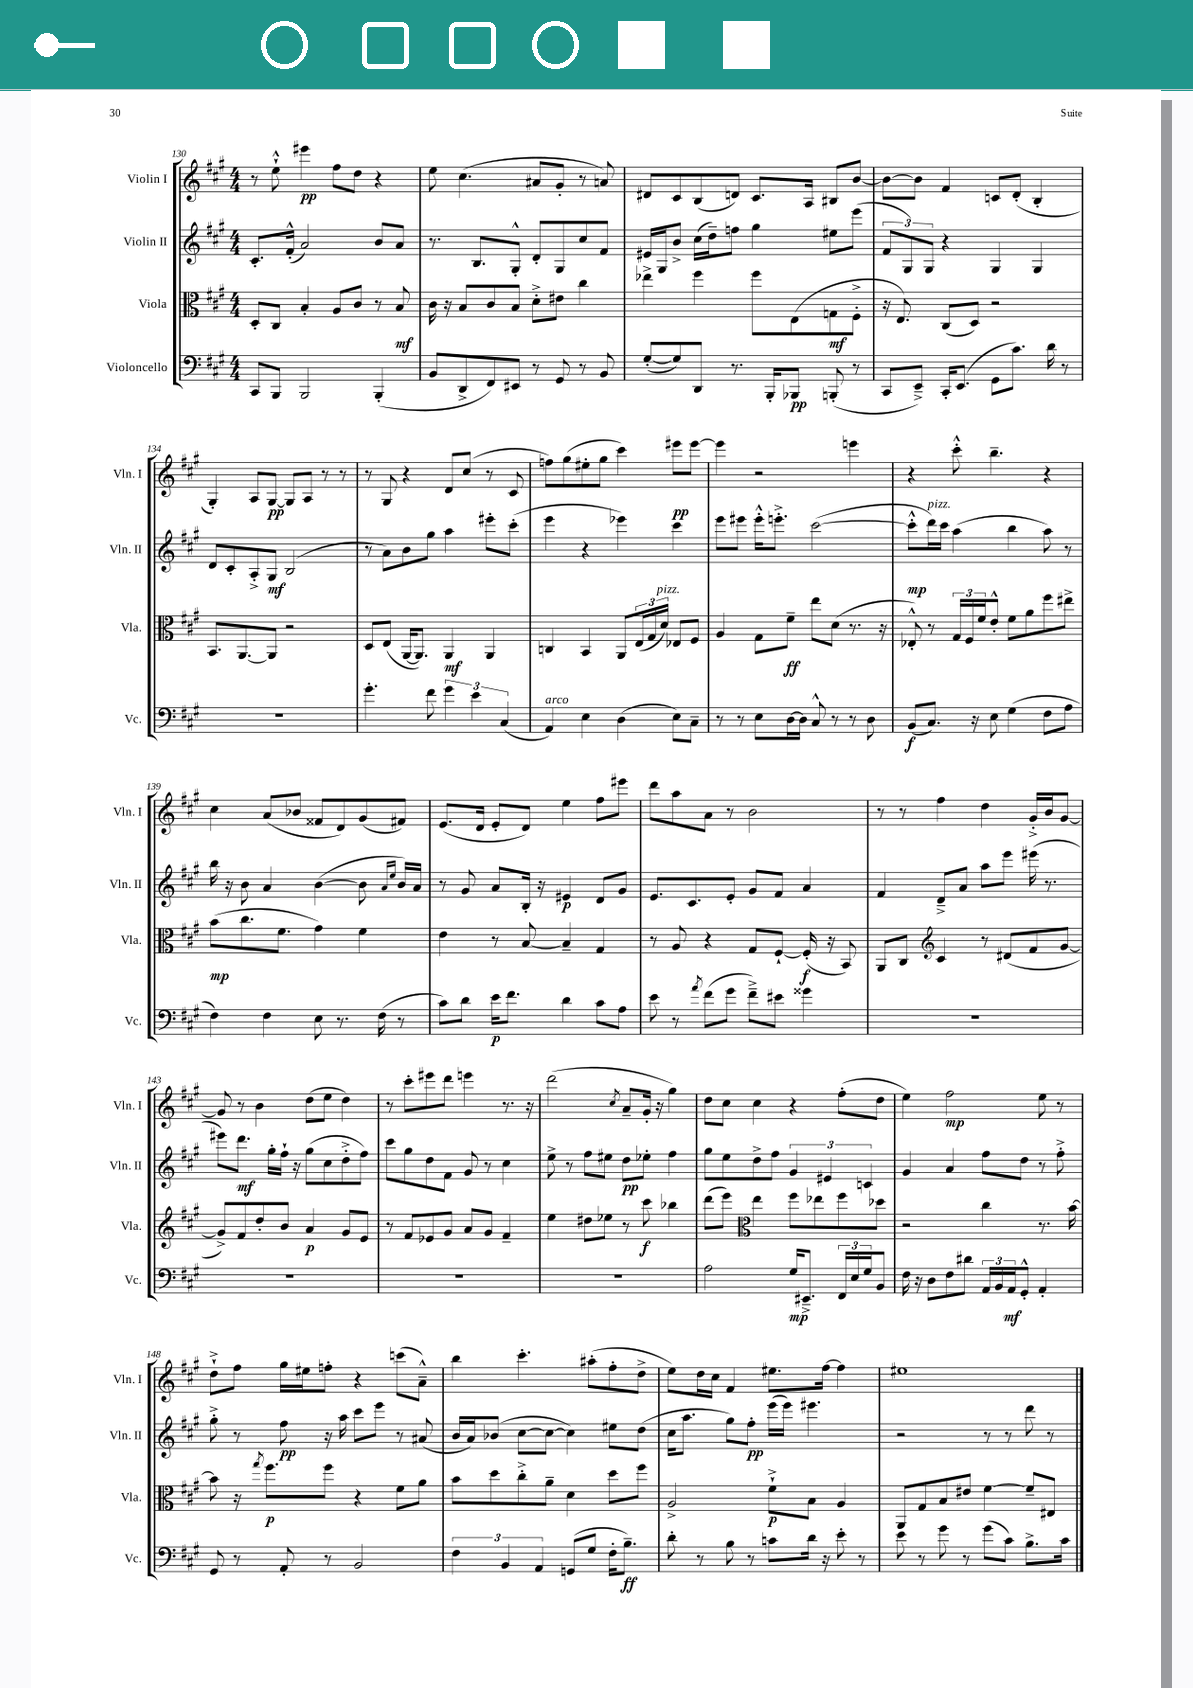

**kern	**kern	**kern	**kern
*staff4	*staff3	*staff2	*staff1
*clefF4	*clefC3	*clefG2	*clefG2
*k[f#c#g#]	*k[f#c#g#]	*k[f#c#g#]	*k[f#c#g#]
*M4/4	*M4/4	*M4/4	*M4/4
8CC#/L	8D'/L	8.c#'/L	8r
8BBB/J	8C#/J	.	8ee`^^\
.	.	(16f#'^^/Jk	.
2BBB/	4B'/	2a/)	4eee#\
.	8A/L	.	8ff#\L
.	8c#/J	.	8dd\J
(4BBB'/	8r	8b/L	4r
.	8B/	8a/J	.
=	=	=	=
8BB/L	16c#\	8.r	8ee\
.	16r	.	.
8DD^/	8B/L	.	(4.cc#\
.	.	8.B/L	.
8FF#/)	8c#/	.	.
8EE#/J	8B/J	8G#'^^/J	.
8r	8d'^\L	8d'/L	8a#/L
8GG#/	8e#\J	8G#/	8g#'/J
8r	4cc#\	8cc#/	8r
8BB/	.	8f#/J	8a/)
=	=	=	=
([8G#'/L	4ee-^\	16e#/LL	8d#/L
.	.	16G#/J	.
8G#/])	.	8b^/J	8c#/
8DD/J	4ff#\	(16cc#\LL	(8B/
.	.	16dd~\J)	.
8.r	.	8ff\J	8d/J)
.	8ff#\L	4gg#\	8.c#/L
16BBB'/LK	.	.	.
8BBB-/J	(8E\	.	.
.	.	.	16A/Jk
(8BBB'/	8G\	8ee#\L	8B#/L
8r	8F#'^\J	(8eee\J	[8b/J
=	=	=	=
8CC#/L	16r	12f#/L	8b\_L
.	8.E/)	.	.
.	.	12G#/)	.
8EE~^/J)	.	.	8b\]J
.	.	12G#/J	.
16CC#'/LK	(8C#/L	4r	4f#/
(8.EE/J	.	.	.
.	8D/J)	.	.
8GG#\L	2r	4G#/	8c/L
8.c#\J)	.	.	(8d'/J
.	.	4G#/	4B'/
16d\	.	.	.
8r	.	.	.
=	=	=	=
1r	8.BB/L	8d/L	4G#'/)
.	.	8c#'/	.
.	[8.AA/	.	.
.	.	8A'^/	8A/L
.	8AA/]J	8G#/J	[8G#/J
.	2r	(2B/	8G#/]L
.	.	.	8A/J
.	.	.	8r
.	.	.	8r
=	=	=	=
4.g#'\	8D/L	8r	8r
.	(8E/J	8a\L)	8G#/
.	[16AA/LK	8b\	4r
.	8.AA/]J)	.	.
8f#\	.	8gg#\J	.
6g#\	4AA/	4aa\	8d/L
.	.	.	(8cc#/J
6e\	.	.	.
.	4AA/	8eee#'\L	8r
(6C#/	.	.	.
.	.	(8ccc#'\J	8c#/
=	=	=	=
4AA/)	4C/	4eee\	8ff\L)
.	.	.	(8gg#\
4E\	4BB/	4r	8ee#'\
.	.	.	8gg#\J
(4D\	8AA/L	4eee-\)	4ccc#\)
.	(24E/L	.	.
.	24G#/	.	.
.	24d/JJ)	.	.
8E\L)	8E-/L	4ccc#\	8eee#\L
8C#~\J	8F#/J	.	[8eee#\J
=	=	=	=
8r	4A/	8eee\L	4eee#\]
8r	.	8eee#\J	.
8E\L	8G#\L	16eee#'^^\LK	2r
.	.	8.eee'^\J	.
[16D\L	8f#~\J	.	.
16D\]JJ	.	.	.
8C#^^/	8ee\L	([2ccc#\	.
8r	(8d\J	.	.
8r	8.r	.	4eee\
8D\	.	.	.
.	16r	.	.
=	=	=	=
(8BB/L	8E-'^^/)	8ccc#'^^\]L	4r
8.C#/J)	8r	16ddd\L)	.
.	.	16ccc#\JJ	.
.	24G#/LL	(4aa\	8ccc#'^^\
.	24F#/	.	.
16r	.	.	.
.	24f#/J	.	.
8E\	8e'^^/J	.	4.bb~\
(4G#\	8f#\L	4bb\	.
.	8a\	.	.
8F#\L	8ff#\	8aa\)	4r
8A\J	8ee#^\J	8r	.
=	=	=	=
4F#\)	(8b\L	16bb\	4cc#\
.	.	16r	.
.	8.cc#\	8b\	.
4F#\	.	4a/	(8a/L
.	8.f#\J	.	.
.	.	.	8b-/J
8E\	4g#\)	([4b\	8f##/L
8.r	.	.	8d/)
.	4f#\	8b\]	(8g#/
(16F#\	.	.	.
.	.	16qqa/LL	.
.	.	16qqee/JJ	.
8r	.	16b/LL)	8f#/J)
.	.	16a/JJ	.
=	=	=	=
8c#\L)	4e\	8r	(8.e/L
8d\J	.	8g#/	.
.	.	.	16d/Jk
16e\LK	8r	8a/L	8e'/L
8.f#\J	.	.	.
.	[8B/	16B'/Jk	8d/J)
.	.	16r	.
4d\	4B~/]	4e#/	4ee\
8c#\L	4G#/	8d/L	8ff#\L
8A\J	.	8g#/J	8eee#\J
=	=	=	=
8e\	8r	8.e/L	8ddd\L
8r	8A/	.	8aa\
.	.	8.c#/	.
8qa/	.	.	.
(8f#\L	4r	.	8a\J
8g#\J	.	8e'/J	8r
8f#~^\L)	8G#/L	8g#/L	2b\
8e#\J	[8F#`/J	8f#/J	.
4g##\	(16F#'/]	4a/	.
.	16r	.	.
.	8BB/)	.	.
=	=	=	=
1r	8AA/L	4f#/	8r
.	8C#/J	.	8r
*	*clefG2	*	*
.	4c#/	8d~^/L	4ff#\
.	.	8a/J	.
.	8r	8aa\L	4dd\
.	(8d#/L	8eee\J	.
.	8f#/	(16eee#\	16g#'^/LL
.	.	8.r	16b/J
.	[8g#/J	.	[8g#/J
=	=	=	=
1r	8g#^/]L)	8eee#\L)	8g#/]
.	8f#/	8.ddd\J	8r
.	8dd'/	.	4b\
.	.	16gg#'\LL	.
.	8b/J	16ff#`\JJ	.
.	.	16r	.
.	4a/	(8gg#\L	(8dd\L
.	.	8cc#\	8ee\J
.	8g#/L	8dd'^\	4dd\)
.	8e/J	8ff#\J)	.
=	=	=	=
1r	8r	8ccc#\L	8r
.	8f#/L	8gg#\	8ccc#'\L
.	8e-/	8dd\	8eee#\
.	8g#/J	8f#\J	8ddd\J
.	8a/L	8g#/	4eee\
.	8g#/J	8r	.
.	4f#~/	4cc#\	8.r
.	.	.	16r
=	=	=	=
1r	4ee\	8ee^\	(2ddd\
.	.	8r	.
.	8dd#\L	8ff#\L	.
.	8ee-\J	8ee#\J	.
.	.	.	8qcc#/
.	8r	8dd\L	8a~/L
.	8ccc#\	8ee-'\J	16g#'/Jk
.	.	.	16r
.	4bb-\	4ff#\	4gg#\)
=	=	=	=
2A\	(8ddd\L	8gg#\L	8dd\L
.	8eee\J)	8ee\	8cc#\J
*	*clefC3	*	*
.	4ee\	8dd^\	4cc#\
.	.	8ff#\J	.
16G#/LK	8ff#\L	6g#/	4r
8.EE#~^/J	.	.	.
.	8ee-\	.	.
.	.	6e#/	.
24FF#/LL	8ff#\	.	(8ff#'\L
24E/	.	.	.
24G#/J	.	6c/	.
8BB/J	8dd-\J	.	8dd\J
=	=	=	=
16F#\	2r	4g#/	4ee\)
16r	.	.	.
8D\L	.	.	.
8F#\	.	4a/	2ff#\
8d#\J	.	.	.
24AA/LL	4cc#\	8ff#\L	.
24BB/	.	.	.
24AA/J	.	.	.
8GG#'^^/J	.	8dd\J	.
4AA'/	8.r	8r	8ee\
.	.	8ff#'^\	8r
.	[16b\	.	.
=	=	=	=
8GG#/	8b\]	8gg#'^\	8dd`^\L
8r	16r	8r	8ff#\J
.	8qgg#/	.	.
.	8.ff#\L	.	.
8AA'/	.	8ff#\	16gg#\LL
.	.	.	16ee#\J
8r	8ff#\J	16r	8ff'\J
.	.	16aa\	.
2BB/	4r	8ccc#\L	4r
.	.	8eee\J	.
.	8f#\L	8r	(8ccc\L
.	8a\J	(8a#/	8a~^^\J)
=	=	=	=
6F#\	8b\L	16b/LL	4bb\
.	.	16a/J)	.
.	8dd\	(8b-/J	.
6BB/	.	.	.
.	8cc#'^\	[8cc#\L	4.ccc#'\
6AA/	.	.	.
.	8a~\J	8cc#\_J	.
(8GG/L	4d\	4cc#\])	.
8G#/J	.	.	(8aa#'\L
16F#'\LK	8dd\L	8ee#\L	8ff#'\
8.B~\J)	.	.	.
.	8ff#\J	(8dd\J	8dd^\J
=	=	=	=
8d'\	2A^/	16cc#\LK	8ee\L)
.	.	8.aa\J	.
8r	.	.	16dd\L
.	.	.	16cc#\JJ
8B\	.	8gg#\L)	4f#/
8r	.	8ff#'\J	.
8c\L	8f#`^\L	(16eee\LL	8.ee#\L
.	.	16eee\JJ)	.
16d\Jk	8B\J	4.eee#\	.
16r	.	.	[16ff#\Jk
8e'\	4A/	.	4ff#\]
8r	.	.	.
=	=	=	=
8e\	8AA/L	2r	1ee#
8r	8G#/	.	.
8g#\	8B/	.	.
8r	8e#/J	.	.
(8g#\L	[4f#\	8r	.
8c#\J)	.	8r	.
8.B^\L	8f#~/]L	8ddd\	.
.	8E#/J	8r	.
16c#\Jk	.	.	.
==	==	==	==
*-	*-	*-	*-
